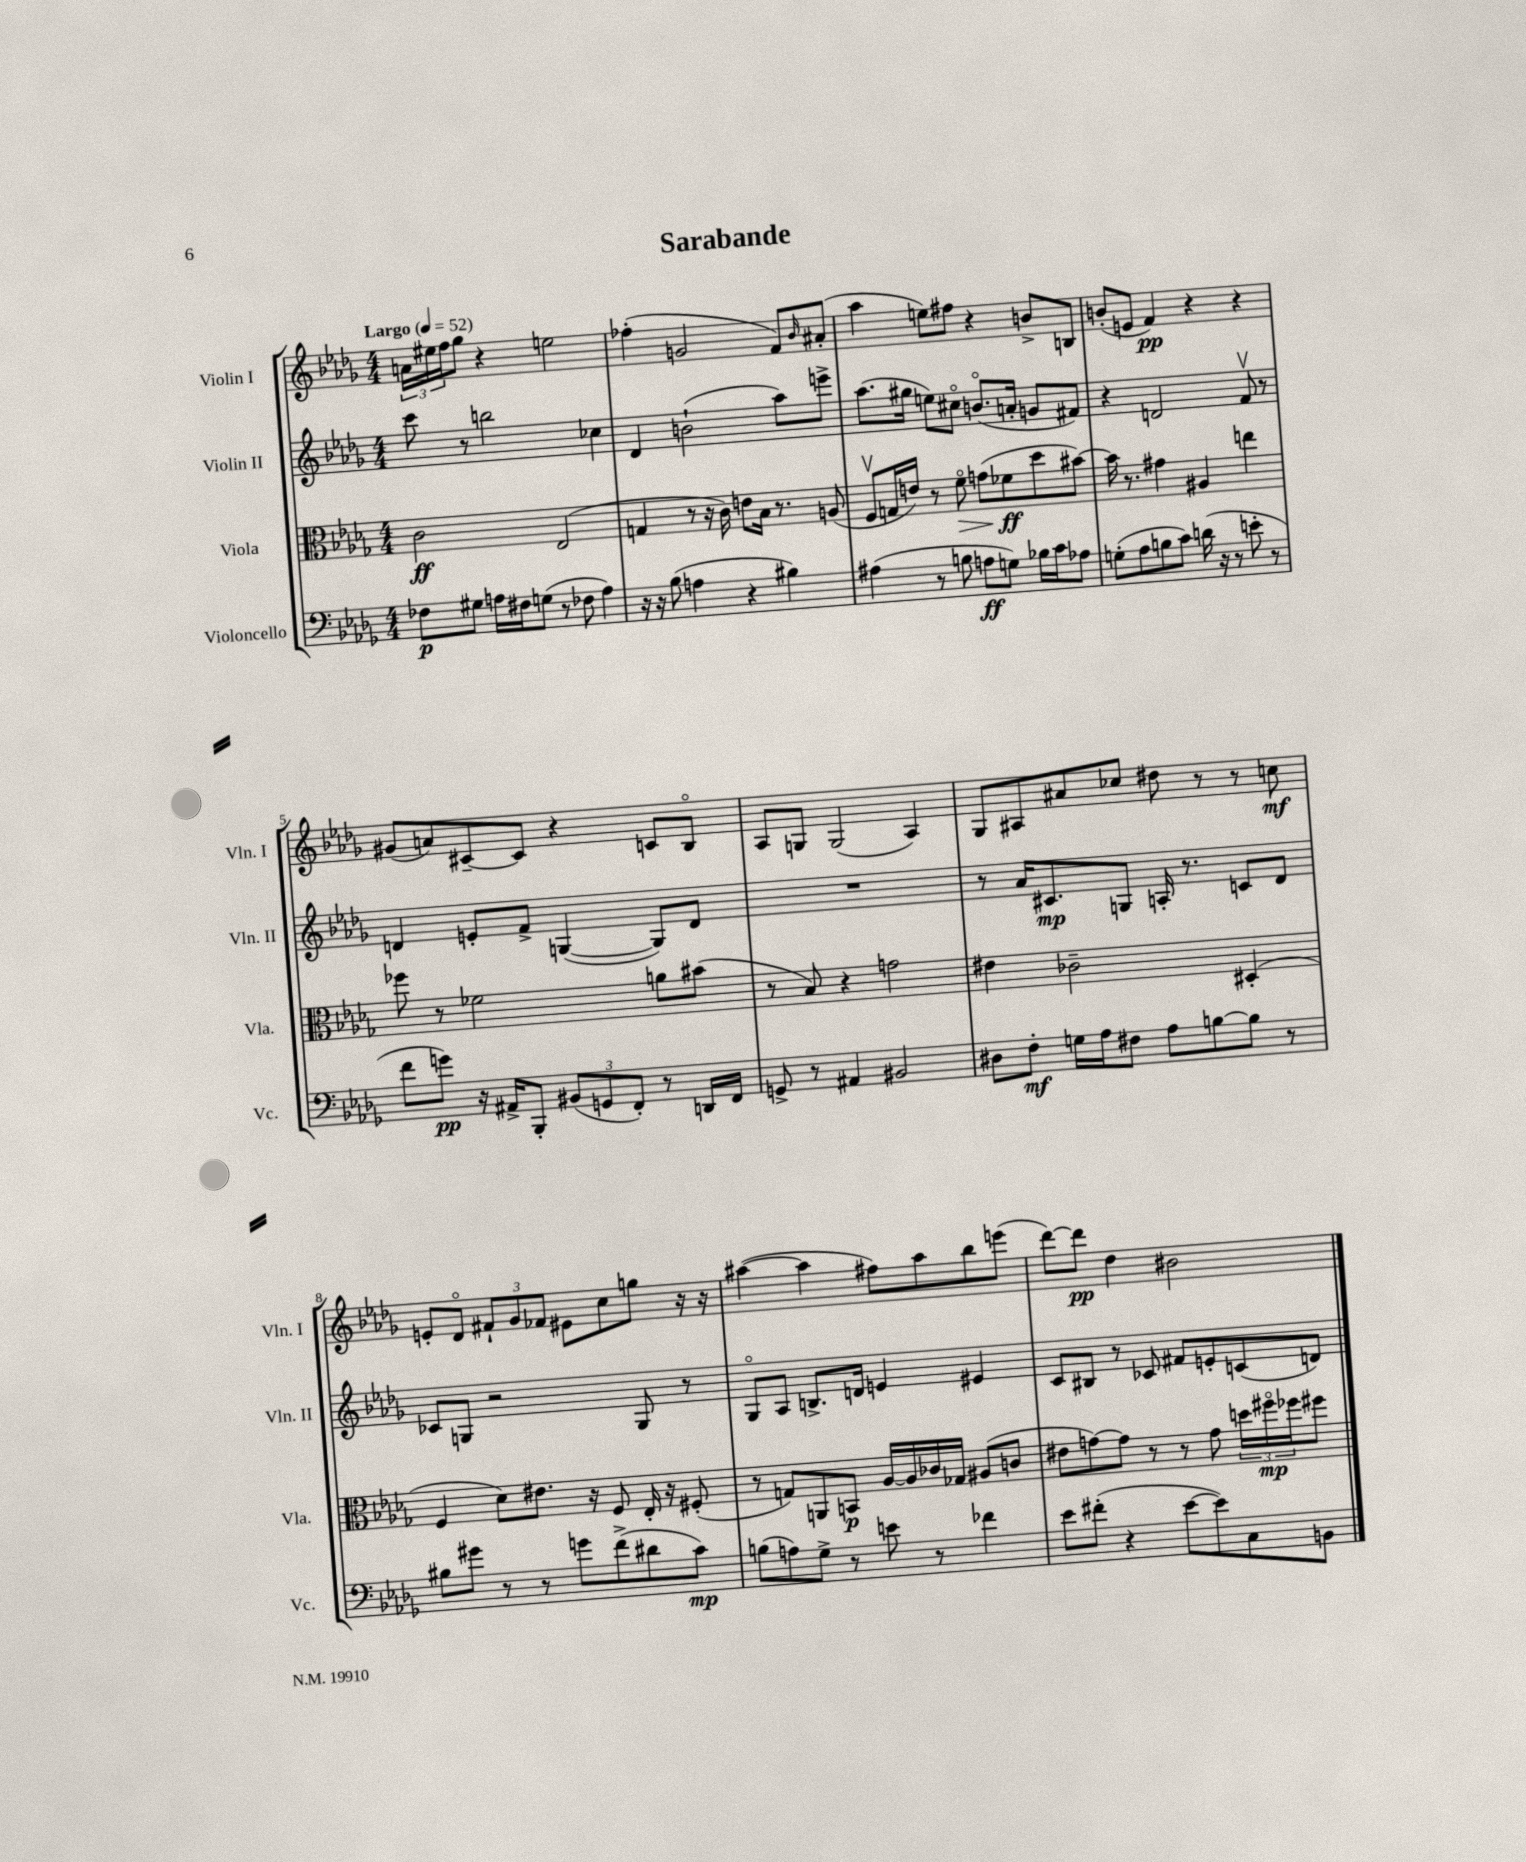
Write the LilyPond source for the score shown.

\header { title = "Sarabande" }
<<
\new StaffGroup <<
\new Staff = "s0" \with { instrumentName = "Violin I" shortInstrumentName = "Vln. I" } {
    \clef treble \key des \major \numericTimeSignature \time 4/4 \tempo "Largo" 4 = 52
    \tuplet 3/2 { a'16 eis''16 f''16 } ges''8 r4 e''2 |
    fes''4-.( g'2 f'8) \grace { bes'16 } ais'8-.( |
    aes''4 e''8) fis''8 r4 b'8-> b8 |
    b'8-.( e'8 f'4\pp) r4 r4 |
    gis'8( a'8) cis'8~-- cis'8 r4 c'8 bes8\flageolet |
    aes8 g8 g2( aes4) |
    ges8 ais8 ais'8 ces''8 dis''8 r8 r8 c''8\mf |
    e'8-. des'8\flageolet \tuplet 3/2 { fis'8-! ges'8 fes'8 } eis'8 c''8 g''8 r16 r16 |
    ais''4~( ais''4 fis''8) ais''8 bes''8 e'''8( |
    des'''8~) des'''8\pp des''4 bis'2 \bar "|." |
}
\new Staff = "s1" \with { instrumentName = "Violin II" shortInstrumentName = "Vln. II" } {
    \clef treble \key des \major \numericTimeSignature \time 4/4
    c'''8 r8 b''2 ces''4 |
    des'4 b'2-!( aes''8) e'''8-> |
    aes''8.( gis''16 e''8) cis''8\flageolet b'8.\flageolet( a'16-. g'8 fis'8) |
    r4 d'2 f'8\upbow r8 |
    d'4 e'8-. f'8-> g4~( g8) d'8 |
    R1 |
    r8 aes'16 cis'8.\mp g8 a16-. r8. c'8 des'8 |
    ces'8 g8 r2 g8 r8 |
    ges8\flageolet aes8 b8.-> d'16 e'4 eis'4 |
    c'8 bis8 r8 ces'8 fis'8 e'8-. c'8( d'8) \bar "|." |
}
\new Staff = "s2" \with { instrumentName = "Viola" shortInstrumentName = "Vla." } {
    \clef alto \key des \major \numericTimeSignature \time 4/4
    c'2\ff ees2( |
    g4 r8 r16 c'16) e'8 bes16 r8. a8( |
    f8\upbow g16 e'16) r8 f'8\flageolet\> g'8( fes'8\ff\! des''8 bis'8~) |
    bis'16 r8. gis'4 ais4 e''4 |
    fes''8 r8 fes'2 a'8 bis'8( |
    r8 bes8) r4 g'2 |
    eis'4 ces'2-- dis4-.( |
    f4 des'8) eis'8. r16 f8 ees16-. r16 fis8-.( |
    r8 g8) a,8 b,8\p aes16~ aes16 ces'16 ges16 ais8( c'8 |
    eis'8 g'8~) g'8 r8 r8 g'8 \tuplet 3/2 { d''16 fis''16\flageolet\mp fes''16 } fis''8 \bar "|." |
}
\new Staff = "s3" \with { instrumentName = "Violoncello" shortInstrumentName = "Vc." } {
    \clef bass \key des \major \numericTimeSignature \time 4/4
    fes8\p gis8 a16 fis16 g8( r8 fes8 a4) |
    r16 r16 bes8( a4 r4 bis4) |
    ais4( r8 b8 a8\ff g8) bes16 c'16 aes8 |
    g8-.( aes8 b8 c'8) d'16( r16 r8 e'8-. r8 |
    f'8 g'8\pp) r16 ais,16-> bes,,8-. \tuplet 3/2 { bis,8( g,8 f,8-.) } r8 d,16 f,16 |
    g,8-> r8 ais,4 bis,2 |
    dis8 f8-.\mf g16 aes16 fis8 aes8 b8~ b8 r8 |
    bis8 gis'8 r8 r8 g'8 f'8->( dis'8 c'8\mp) |
    b8( a8) ges8-> r8 e'8 r8 fes'4 |
    ees'8 fis'8-.( r4 ees'8~ ees'8) c8 b,8 \bar "|." |
}
>>
>>
